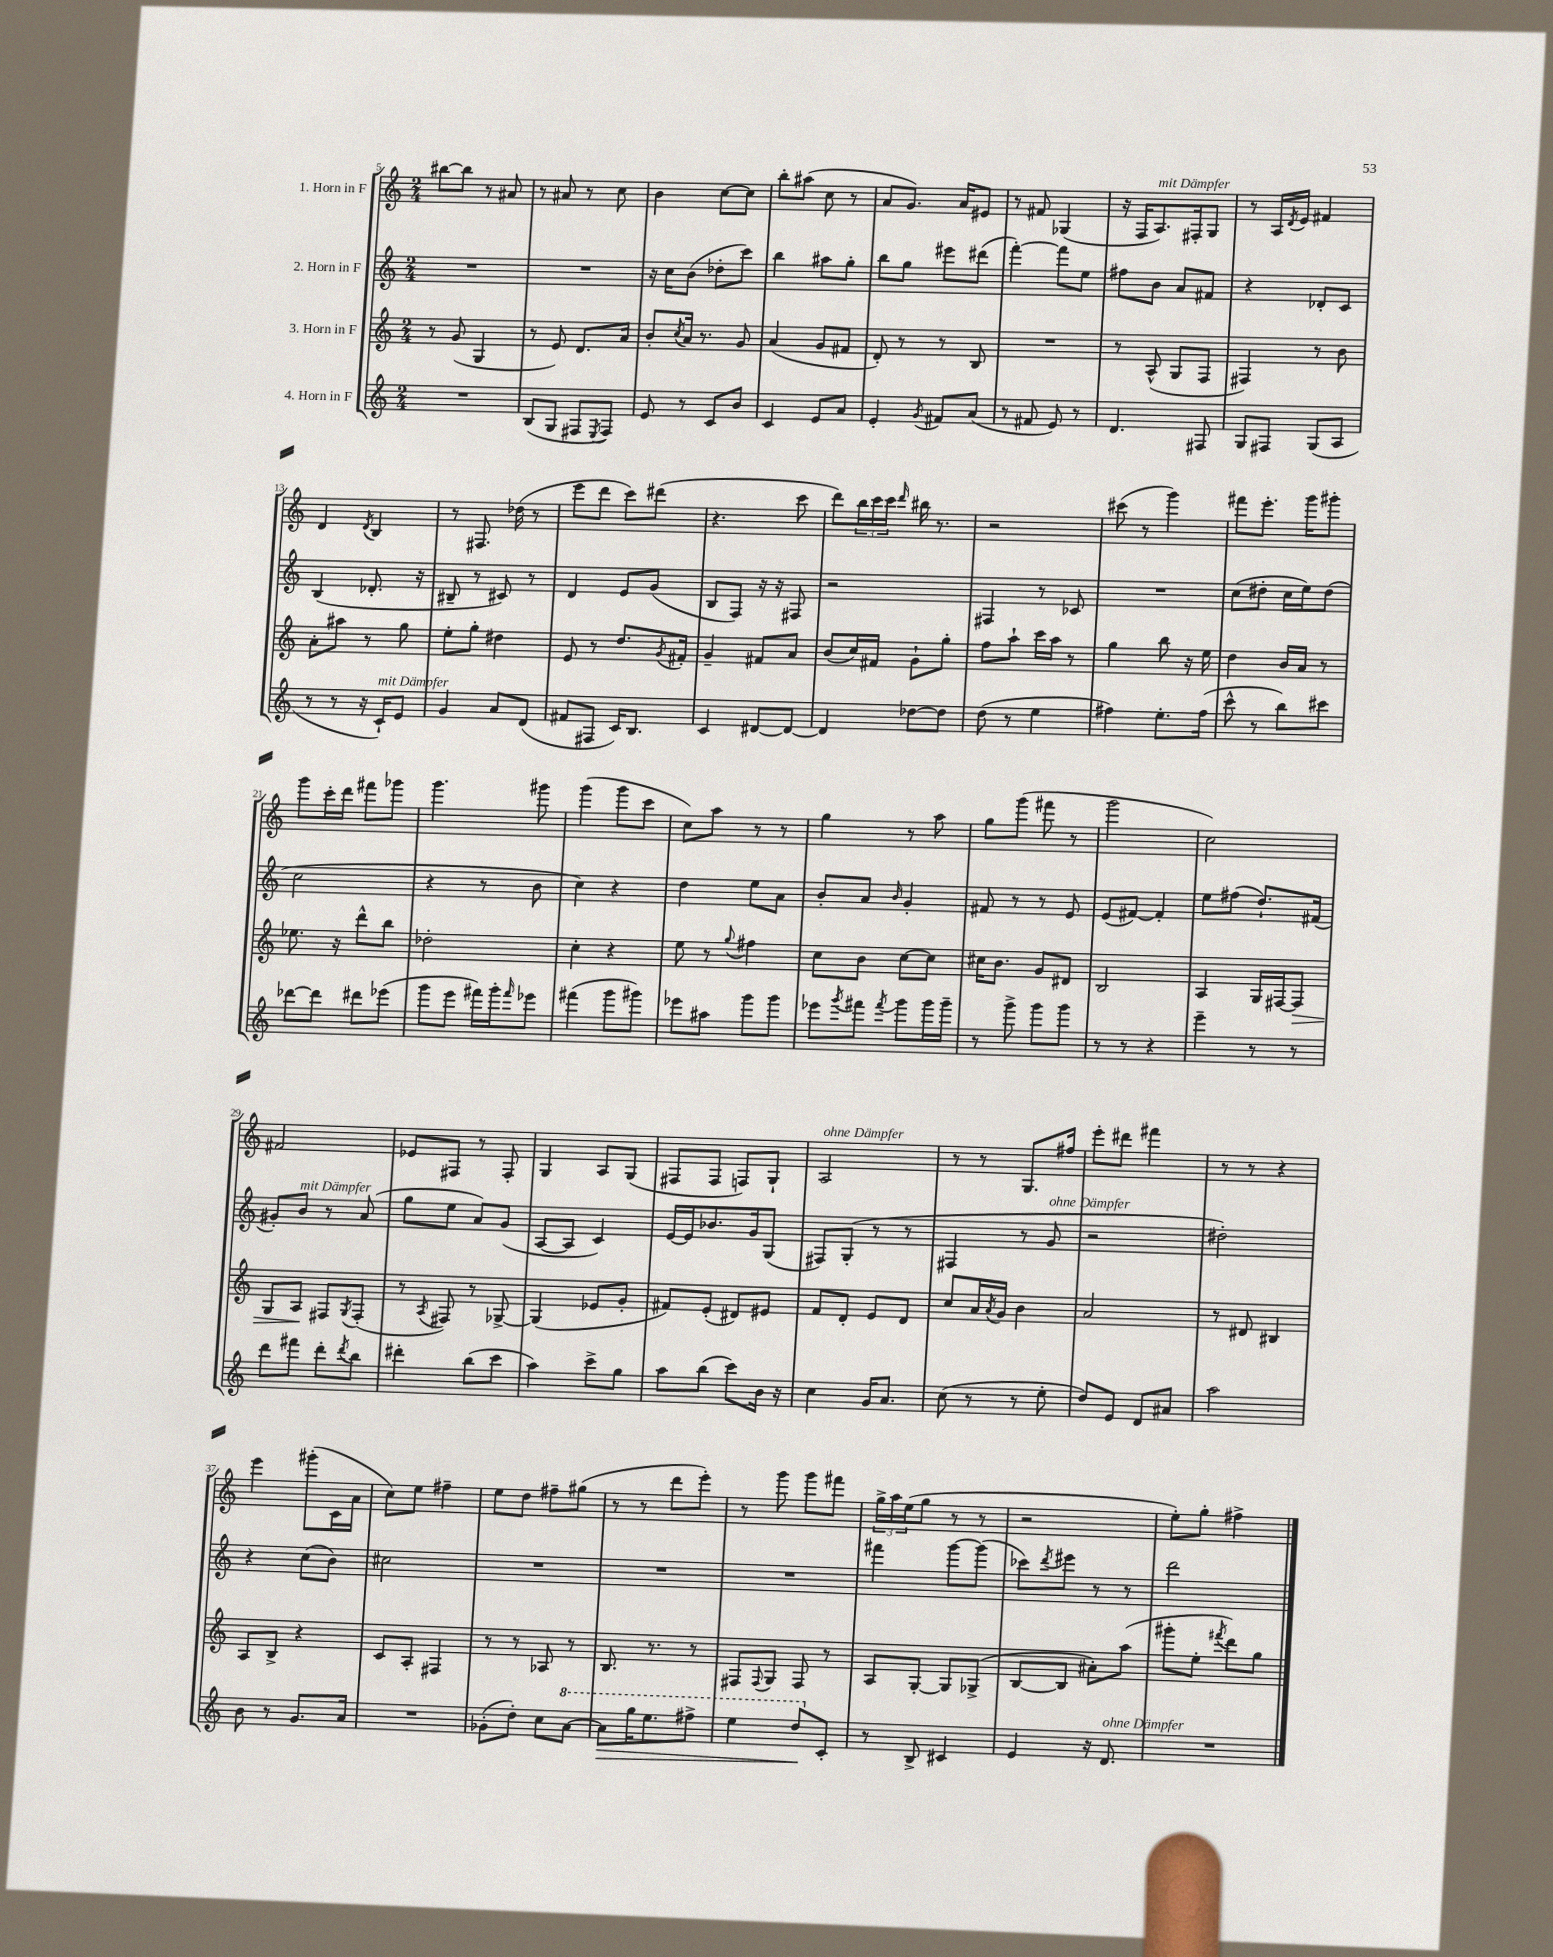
<<
\new StaffGroup <<
\new Staff = "s0" \with { instrumentName = "1. Horn in F" } {
    \clef treble \key c \major \numericTimeSignature \time 2/4
    bis''8~ bis''8 r8 ais'8 |
    r8 ais'8 r8 c''8 |
    b'4 c''8~ c''8 |
    b''8-. ais''8( c''8 r8 |
    a'8 g'8.) a'16 eis'8 |
    r8 fis'8 ges4( |
    r16 f16 a8.^\markup { \italic "mit Dämpfer" }) fis16-. g8 |
    r8 a16 \acciaccatura { d'8 } e'16 fis'4 |
    d'4 \acciaccatura { d'8 } b4 |
    r8 fis8. des''16( r8 |
    e'''8 d'''8 c'''8) dis'''8( |
    r4. c'''8 |
    d'''8) \tuplet 3/2 { b''16 c'''16 c'''16 } \grace { d'''16 } bis''16 r8. |
    r2 |
    cis'''8( r8 g'''4) |
    fis'''8 e'''8.-. g'''16 gis'''8-. |
    g'''8 c'''16-. d'''16 fis'''8 ges'''8 |
    g'''4. gis'''8 |
    g'''4( g'''8 c'''8 |
    c''8) a''8 r8 r8 |
    g''4 r8 a''8 |
    g''8 g'''8( fis'''8 r8 |
    g'''2 |
    c''2) |
    fis'2 |
    ees'8 fis8 r8 fis8-. |
    g4 a8 g8( |
    fis8 fis8 f8) g8-! |
    a2^\markup { \italic "ohne Dämpfer" } |
    r8 r8 g8. fis''16 |
    e'''8-. dis'''8 fis'''4 |
    r8 r8 r4 |
    e'''4 gis'''8-.( c'16 a'16 |
    c''8) e''8 fis''4-- |
    e''8 d''8 fis''8-- gis''8( |
    r8 r8 d'''8 e'''8-.) |
    r8 g'''8 g'''8 fis'''8 |
    \tuplet 3/2 { g''16-> a''16 e''16( } g''8 r8 r8 |
    r2 |
    e''8-.) g''8-. fis''4-> \bar "|." |
}
\new Staff = "s1" \with { instrumentName = "2. Horn in F" } {
    \clef treble \key c \major \numericTimeSignature \time 2/4
    R2 |
    R2 |
    r16 c''16 b'8( des''8-. c'''8) |
    b''4 ais''8 g''8-. |
    b''8 g''8 eis'''8 dis'''8( |
    f'''4~-.) f'''8 e''8 |
    fis''8 b'8 a'8 fis'8 |
    r4 des'8-. c'8 |
    b4( des'8.-. r16 |
    bis8-- r8 cis'8) r8 |
    d'4 e'8 g'8( |
    b8 f8) r16 r16 fis8 |
    r2 |
    fis4 r8 ces'8 |
    R2 |
    c''8( dis''8-. c''16 e''16) dis''8( |
    c''2 |
    r4 r8 b'8 |
    c''4) r4 |
    d''4 e''8 a'8 |
    b'8-. a'8 \grace { b'16 } g'4-. |
    fis'8 r8 r8 e'8 |
    e'8( fis'8~) fis'4-. |
    e''8 fis''8( d''8.-!) fis'16( |
    gis'8-.) b'8^\markup { \italic "mit Dämpfer" } r8 a'8( |
    g''8 e''8 a'8) g'8( |
    a8~ a8 c'4) |
    e'16~ e'16 bes'8. g'16 g8( |
    fis8) g8-.( r8 r8 |
    fis4 r8 g'8^\markup { \italic "ohne Dämpfer" } |
    r2 |
    dis''2-.) |
    r4 c''8( b'8) |
    cis''2 |
    R2 |
    R2 |
    R2 |
    fis'''4 g'''8~ g'''8( |
    ces'''8) \acciaccatura { d'''8 } eis'''8 r8 r8 |
    d'''2 \bar "|." |
}
\new Staff = "s2" \with { instrumentName = "3. Horn in F" } {
    \clef treble \key c \major \numericTimeSignature \time 2/4
    r8 g'8( g4 |
    r8 e'8) d'8. a'16 |
    b'8-. \acciaccatura { c''8 } a'16 r8. g'8 |
    a'4( g'8 fis'8 |
    d'8-.) r8 r8 b8 |
    R2 |
    r8 a8-^( g8 f8 |
    fis4) r8 b'8 |
    a'8-. ais''8 r8 g''8 |
    e''8-. g''8-. dis''4 |
    e'8 r8 d''8. \acciaccatura { g'8 } fis'16-. |
    g'4-- fis'8 a'8 |
    b'8( c''16) fis'16 g'8-! g''8-. |
    f''8 a''8-! c'''16 a''16 r8 |
    g''4 b''8 r16 e''16 |
    d''4 b'16 a'16 r8 |
    ees''8. r16 d'''8-^ b''8 |
    des''2-. |
    c''4-. r4 |
    e''8 r8 \appoggiatura { g''8 } fis''4 |
    c''8 b'8 c''8~ c''8 |
    cis''16 b'8. g'8 dis'8 |
    b2 |
    a4 g16 fis16~ fis8\> |
    g8 a8\! fis8 \acciaccatura { g8 } fis8-.( |
    r8 \acciaccatura { a8 } fis8) r8 ges8~-> |
    ges4( ees'8 g'8-. |
    fis'8) e'8-.( dis'8) eis'8 |
    f'8 d'8-. e'8 d'8 |
    c''8 a'16 \acciaccatura { a'8 } g'16 b'4 |
    a'2 |
    r8 dis'8 bis4 |
    a8 b8-> r4 |
    c'8 a8-. fis4 |
    r8 r8 aes8 r8 |
    b8. r8. r8 |
    fis8 \appoggiatura { fis8 } g8 fis8 r8 |
    a8 g8~-. g8 ges8->( |
    b8~ b8 ais'8-.) a''8( |
    gis'''8-. e''8-. \acciaccatura { fis'''8 } d'''8) g''8 \bar "|." |
}
\new Staff = "s3" \with { instrumentName = "4. Horn in F" } {
    \clef treble \key c \major \numericTimeSignature \time 2/4
    R2 |
    b8( g8 fis8 \acciaccatura { e8 } fis8) |
    e'8 r8 c'8 b'8 |
    c'4 e'8 a'8 |
    e'4-. \acciaccatura { g'8 } fis'8 a'8( |
    r8 fis'8 e'8) r8 |
    d'4. fis8 |
    g8 fis8 g8( a8 |
    r8 r8 r16 c'16-!^\markup { \italic "mit Dämpfer" }) e'8 |
    g'4 a'8 d'8( |
    fis'8 fis8 c'16) b8. |
    c'4 dis'8~ dis'8~ |
    dis'4 des''8~ des''8 |
    d''8( r8 e''4 |
    fis''4) e''8.-. fis''16( |
    c'''8-^ r8 b''8) cis'''8 |
    des'''8~ des'''8 dis'''8 ees'''8( |
    g'''8 e'''8 fis'''16) g'''16-. \grace { fis'''16 } ees'''8 |
    fis'''4( g'''8 gis'''8) |
    ees'''8 ais''8 g'''8 g'''8 |
    ees'''8 \acciaccatura { g'''8 } fis'''8 \acciaccatura { fis'''8 } g'''8 g'''16 g'''16-- |
    r8 g'''8-> g'''8 g'''8 |
    r8 r8 r4 |
    e'''4-- r8 r8 |
    d'''8 fis'''8 d'''8-. \acciaccatura { d'''8 } b''8 |
    dis'''4-. b''8( c'''8 |
    a''4) c'''8-> g''8 |
    a''8 b''8( c'''8) b'16 r16 |
    c''4 g'16 a'8. |
    c''8( r8 r8 e''8-. |
    d''8) e'8 d'8 ais'8 |
    a''2 |
    b'8 r8 g'8. a'16 |
    R2 |
    ges'8-.( d''8-.) c''8 \ottava #1 a''8~ |
    a''8\> g'''16 e'''8. fis'''8-> |
    e'''4 d'''8\! \ottava #0 c'8-. |
    r8 b8-> cis'4 |
    e'4 r16 d'8.^\markup { \italic "ohne Dämpfer" } |
    R2 \bar "|." |
}
>>
>>
\layout { \context { \Score currentBarNumber = #5 } }
